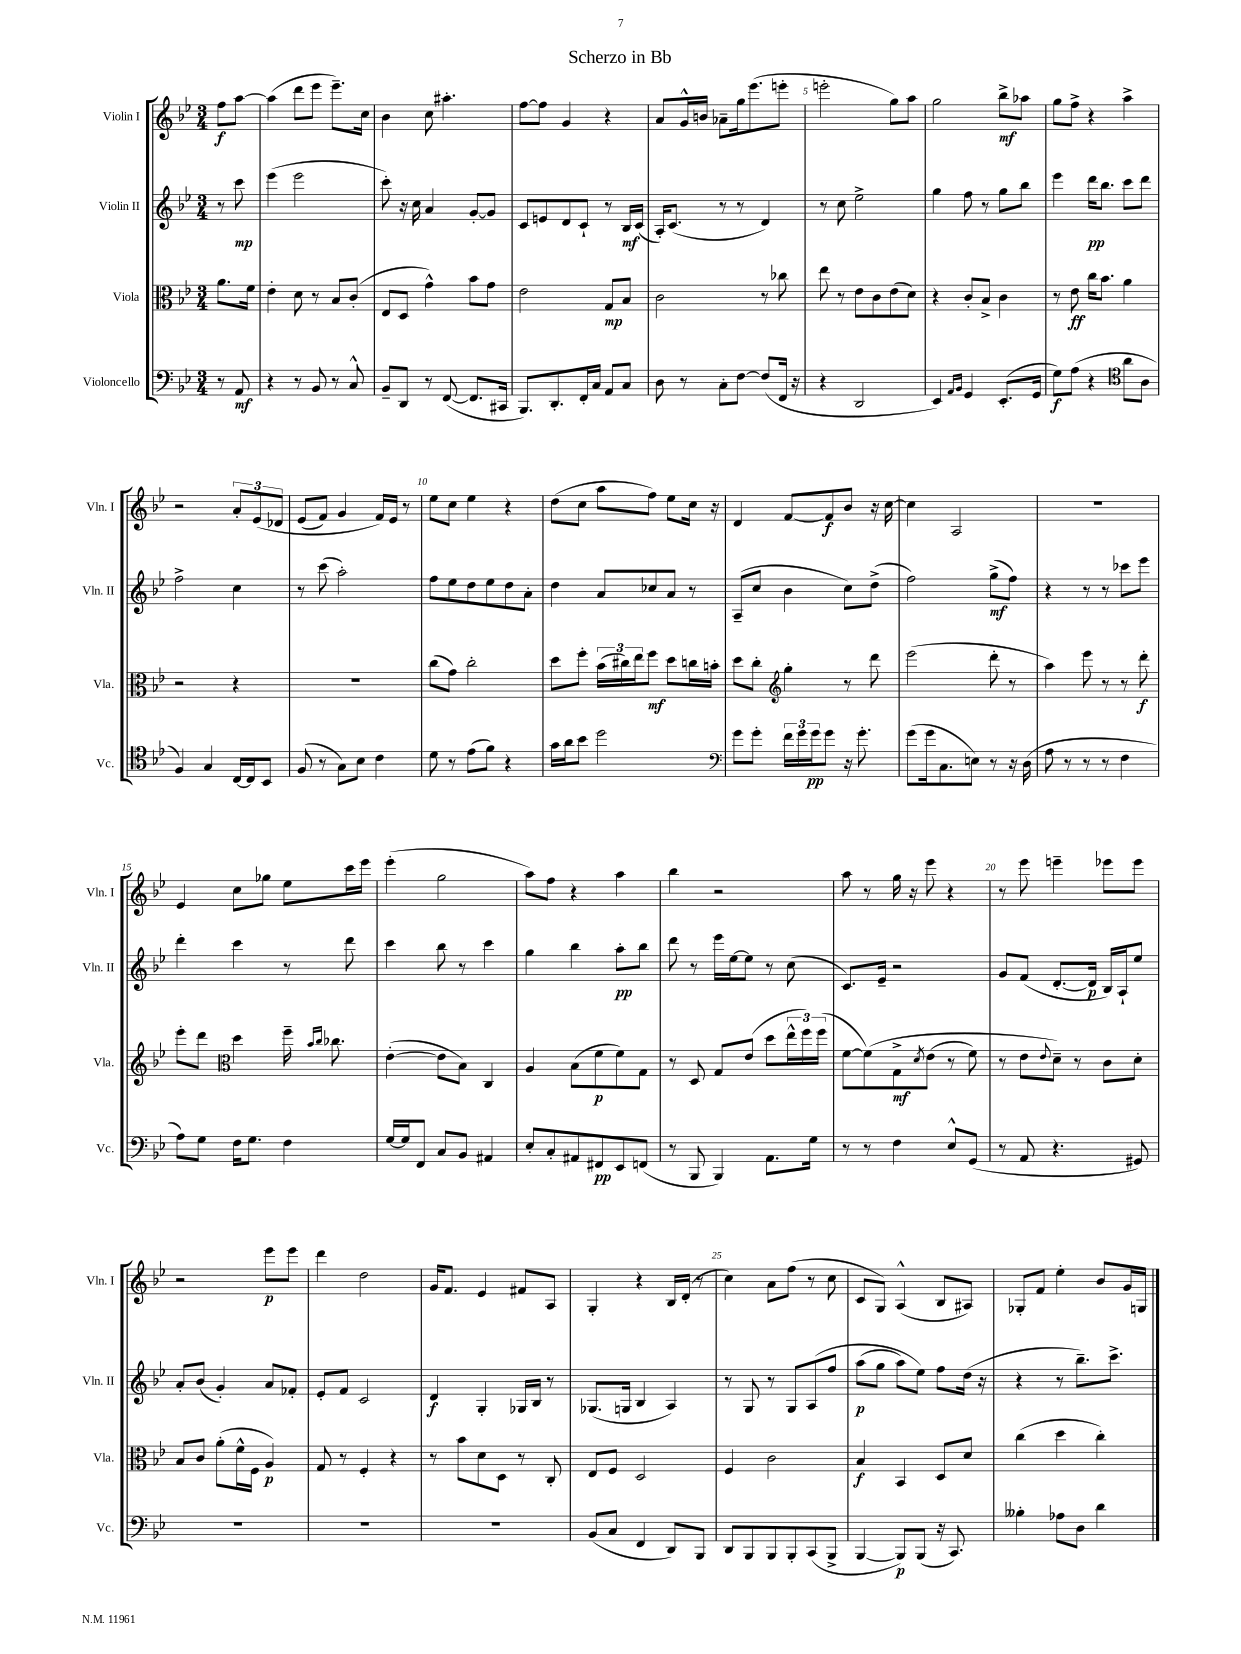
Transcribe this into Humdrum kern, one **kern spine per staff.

**kern	**kern	**kern	**kern
*staff4	*staff3	*staff2	*staff1
*clefF4	*clefC3	*clefG2	*clefG2
*k[b-e-]	*k[b-e-]	*k[b-e-]	*k[b-e-]
*M3/4	*M3/4	*M3/4	*M3/4
8r	8.a	8r	8ff
8AA	.	8ccc	[8aa
.	16f	.	.
=	=	=	=
4r	4e-'	(4eee-	(4aa]
8r	8d	2eee-	8ddd
8BB-	8r	.	8eee-
8r	8B-	.	8.eee-~)
8C^^	(8c'	.	.
.	.	.	16cc
=	=	=	=
8BB-~	8E-	8ccc')	4b-
8DD	8D	16r	.
.	.	16cc	.
8r	4g^^)	4a	8cc
([8FF	.	.	4.aa#'
8.FF]	8b-	[8g'	.
.	8g	8g]	.
16CC#	.	.	.
=	=	=	=
8.BBB-)	2e-	8c	[8ff
.	.	8e	8ff]
8.DD'	.	.	.
.	.	8d	4g
16FF'	.	8c`	.
16C	.	.	.
8AA	8G	8r	4r
8C	8B-	16B-	.
.	.	(16c	.
=	=	=	=
8D	2c	16A')	8a
.	.	(8.c	.
8r	.	.	16g^^
.	.	.	16b
8C'	.	8r	8a-~
[8F	.	8r	16gg
.	.	.	(8.eee-
(8F]	8r	4d)	.
16FF	8cc-	.	8eee'
16r	.	.	.
=	=	=	=
4r	8ee-	8r	2eee'
.	8r	8cc	.
2DD	8e-	2ee-^	.
.	8c	.	.
.	(8e-	.	8gg)
.	8d)	.	8aa
=	=	=	=
4EE-)	4r	4gg	2gg
16qqAA	.	.	.
16qqBB-	.	.	.
4GG	8c'	8ff	.
.	8B-^	8r	.
(8.EE-'	4c	8gg	8bb-^
.	.	8bb-	8aa-
16GG	.	.	.
=	=	=	=
8G)	8r	4eee-	8gg
(8A	8e-	.	8ff^
4r	16cc	16ddd	4r
.	8.b-	8.bb-	.
*clefC4	*	*	*
8a	4a	8ccc	4aa^
8A	.	8ddd	.
=	=	=	=
4F)	2r	2ff^	2r
4G	.	.	.
[16C	4r	4cc	12a'
16C]	.	.	.
.	.	.	&(12e-
8BB-	.	.	.
.	.	.	12d-
=	=	=	=
(8F	2.r	8r	(8e-
8r	.	(8ccc	8f)
8G)	.	2aa')	4g
8B-	.	.	.
4c	.	.	16f&)
.	.	.	16e-
.	.	.	8r
=	=	=	=
8d	(8cc	8ff	8ee-
8r	8g)	8ee-	8cc
(8e-	2cc'	8dd	4ee-
8f)	.	8ee-	.
4r	.	8dd	4r
.	.	8a'	.
=	=	=	=
16g	8dd	4dd	(8dd
16a	.	.	.
8b-	8ff'	.	8cc
2dd	(24b-	8a	8aa
.	24cc#)	.	.
.	24ee-	.	.
.	8ff	8cc-	8ff)
.	8dd	8a	8ee-
.	16cc	8r	16cc
.	16b'	.	16r
=	=	=	=
*clefF4	*	*	*
8g	8dd	(8A~	4d
8g'	8cc'	8cc	.
*	*clefG2	*	*
24f	4gg'	4b-	[8f
24g	.	.	.
24g	.	.	.
8g	.	.	8f]
16r	8r	8cc)	8b-
8.g'	.	.	.
.	8ddd	(8dd^	16r
.	.	.	[16cc
=	=	=	=
(8g	(2eee-	2ff)	4cc]
16g	.	.	.
8.C	.	.	.
.	.	.	2A
8E)	.	.	.
8r	8ddd'	(8gg^	.
16r	8r	8ff)	.
(16D	.	.	.
=	=	=	=
8A	4aa)	4r	2.r
8r	.	.	.
8r	8eee-	8r	.
8r	8r	8r	.
4F	8r	8ccc-	.
.	8ddd'	8eee-	.
=	=	=	=
8A)	8eee-'	4ddd'	4e-
8G	8ddd	.	.
*	*clefC3	*	*
16F	4dd	4ccc	8cc
8.G	.	.	.
.	.	.	8gg-
4F	16ff~	8r	8ee-
.	16qqb-	.	.
.	16qqcc	.	.
.	8.cc-	.	.
.	.	8ddd	16ccc
.	.	.	16eee-
=	=	=	=
[16G	([4e-'	4ccc	(4eee-'
16G]	.	.	.
8FF	.	.	.
8C	8e-]	8bb-	2gg
8BB-	8B-)	8r	.
4AA#	4C	4ccc	.
=	=	=	=
8E-'	4A	4gg	8aa)
8C'	.	.	8ff
8AA#	(8B-	4bb-	4r
8FF#	8f	.	.
8EE-	8f)	8aa'	4aa
(8FF	8G	8bb-	.
=	=	=	=
8r	8r	8ddd	4bb-
8BBB-	8D	8r	.
4BBB-)	8G	16eee-	2r
.	.	[16ee-	.
.	(8e-	8ee-]	.
8.AA	8dd	8r	.
.	24ee-^^	(8cc	.
.	24ff)	.	.
16G	.	.	.
.	(24ff	.	.
=	=	=	=
8r	[8f	8.c)	8aa
8r	&(8f])	.	8r
.	.	16e-~	.
4F	8G^	2r	16gg
.	.	.	16r
.	8qd	.	.
.	(8e-	.	8eee-
8E-^^	8r	.	4r
(8GG	8f)	.	.
=	=	=	=
8r	8r	8g	8r
8AA	8e-	(8f	8eee-
.	8qqe-	.	.
4.r	8d~&)	[8.d'	4eee~
.	8r	.	.
.	.	16d]	.
.	8c	16B-)	8eee-
.	.	16A`	.
8GG#)	8d'	8ee-	8eee-
=	=	=	=
2.r	8B-	8a'	2r
.	8c	(8b-	.
.	(8a'	4g')	.
.	16f^^	.	.
.	16F	.	.
.	4A)	8a	8eee-
.	.	8f-'	8eee-
=	=	=	=
2.r	8G	8e-'	4ddd
.	8r	8f	.
.	4F'	2c	2dd
.	4r	.	.
=	=	=	=
2.r	8r	4d	16g
.	.	.	8.f
.	8b-	.	.
.	8d	4G'	4e-
.	8D	.	.
.	8r	16G-	8f#
.	.	16B-	.
.	8C'	8r	8A
=	=	=	=
(8BB-	8E-	(8.G-	4G'
8C	8F	.	.
.	.	16G	.
4FF	2D	4B-	4r
8DD)	.	4A)	16B-
.	.	.	(16d'
8BBB-	.	.	8r
=	=	=	=
8DD	4F	8r	4cc)
8BBB-	.	8G	.
8BBB-	2c	8r	8a
8BBB-'	.	8G	(8ff
(8CC	.	&(8A	8r
8BBB-^	.	8ff	8cc
=	=	=	=
[4BBB-	4B-	(8aa	8c
.	.	8gg	8G)
8BBB-])	4BB-	8aa)	(4A^^
(8BBB-	.	8ee-&)	.
16r	8D	8ff	8B-
8.CC)	.	.	.
.	8d	(16dd	8A#)
.	.	16r	.
=	=	=	=
4B--'	(4cc	4r	8G-'
.	.	.	8f
8A-	4dd	8r	4ee-'
8D	.	8.bb-~)	.
4d	4cc')	.	8b-
.	.	8.ccc^	.
.	.	.	16g
.	.	.	16G
==	==	==	==
*-	*-	*-	*-
